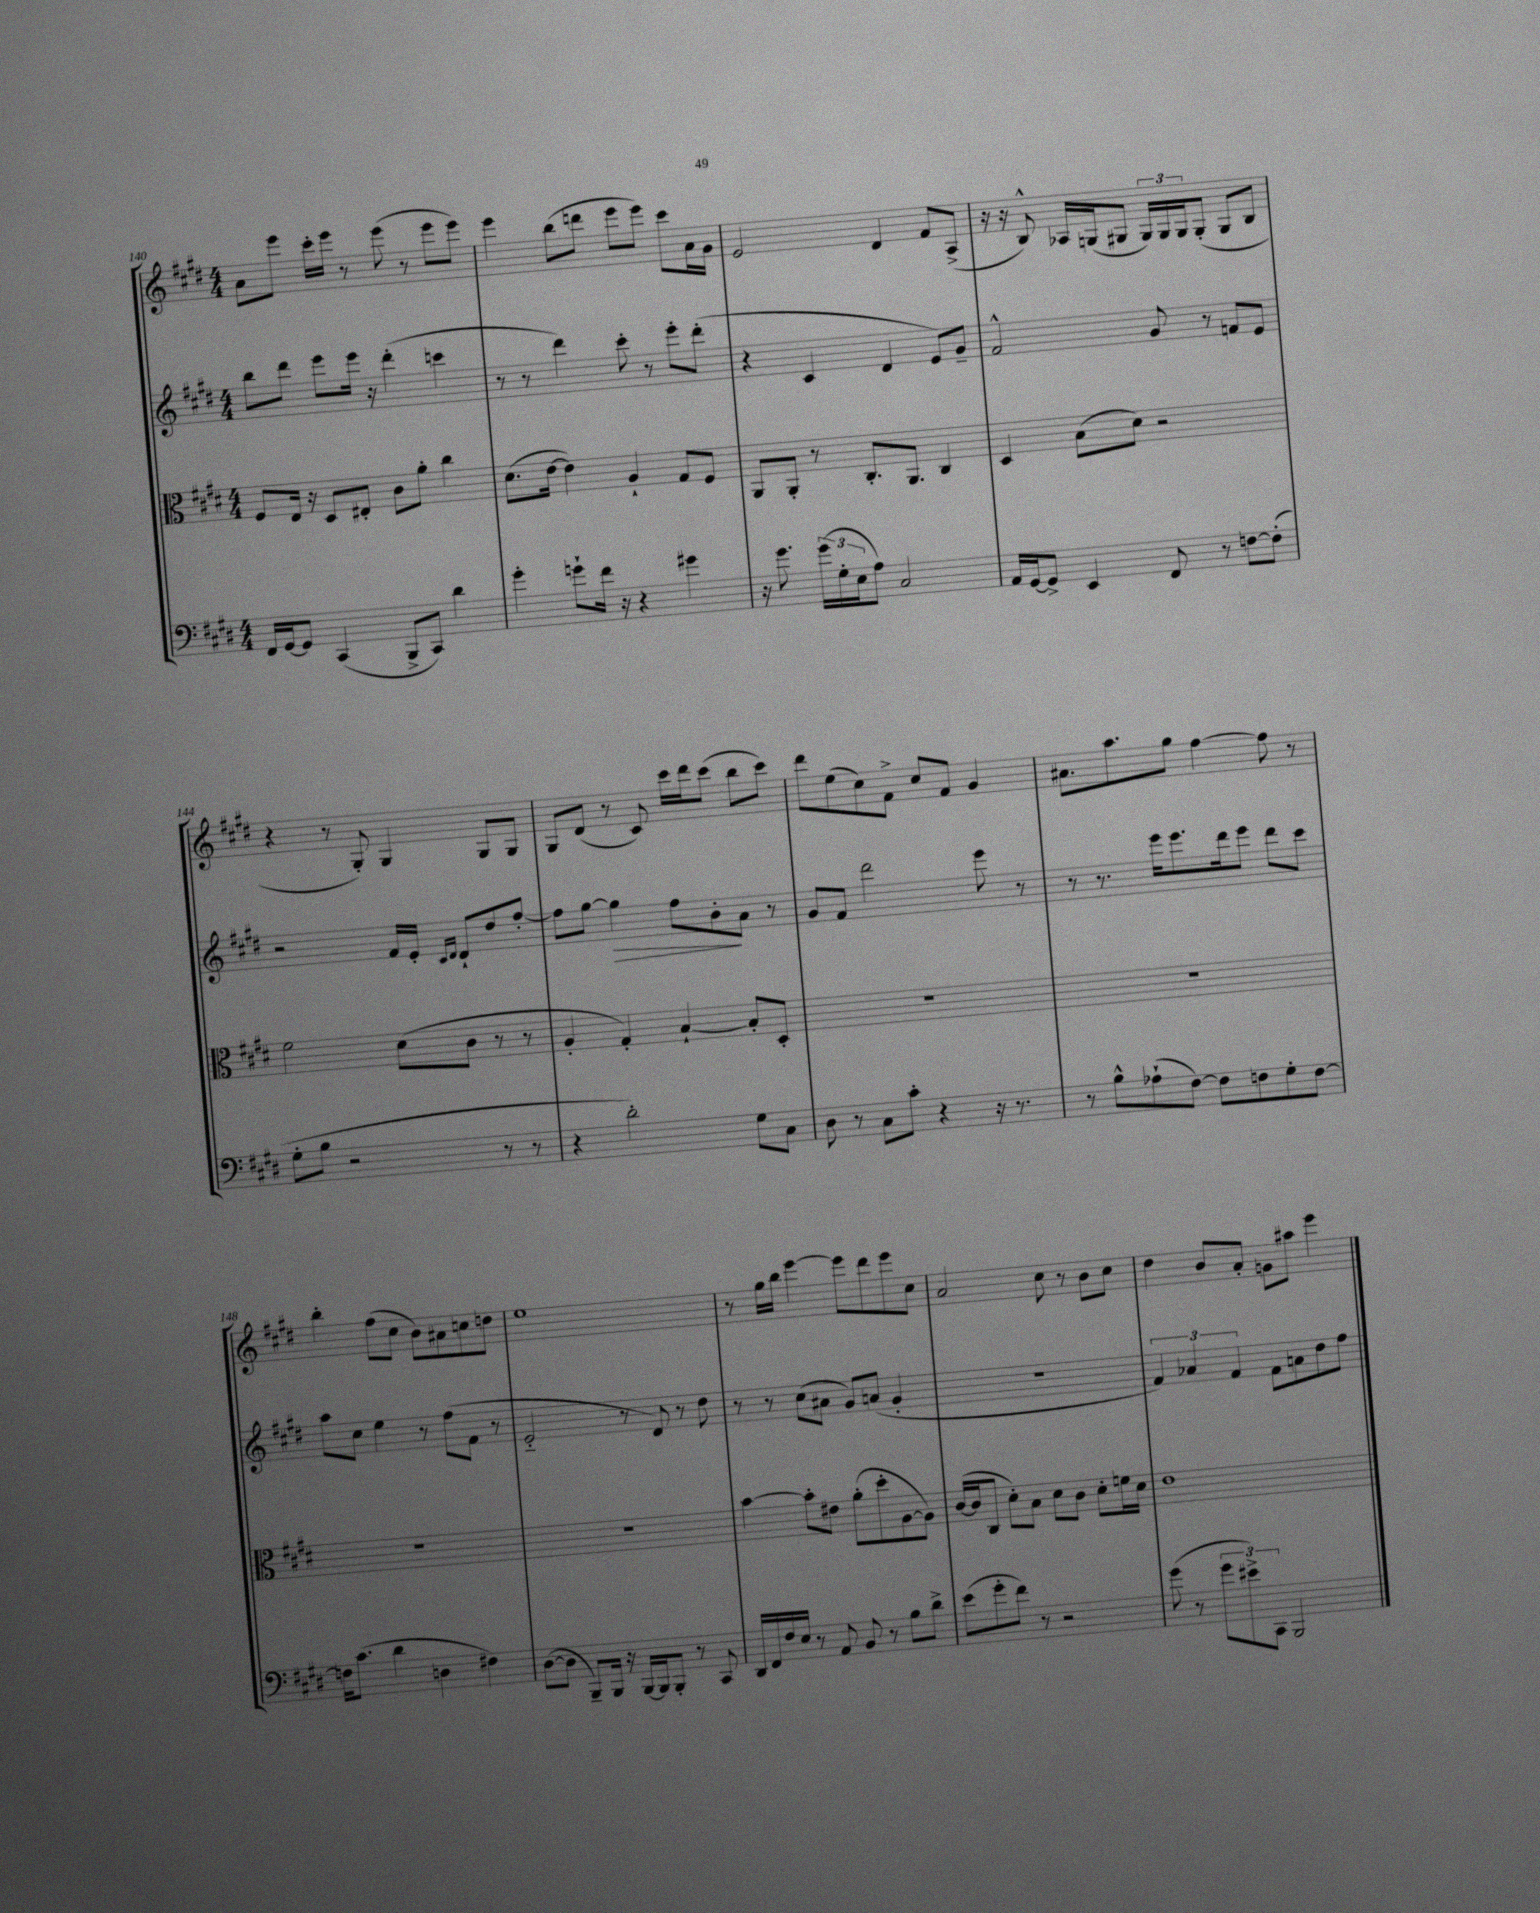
<<
\new StaffGroup <<
\new Staff = "s0" {
    \clef treble \key e \major \numericTimeSignature \time 4/4
    a'8 e'''8 cis'''16-. e'''16 r8 e'''8( r8 e'''8 e'''8) |
    e'''4 b''8( d'''8 e'''8 e'''8) cis'''8 a'16 gis'16 |
    e'2 dis'4 fis'8 a8->( |
    r16 r16 b8-^) aes16 g16( gis8 \tuplet 3/2 { gis16) gis16 gis16 } gis8-.( gis8 b8 |
    r4 r8 gis8-.) gis4 gis8 gis8 |
    gis8 dis'8( r8 cis'8) cis'''16 dis'''16 cis'''8( b''8 cis'''8) |
    dis'''8 e''8( cis''8) fis'8-> cis''8 fis'8 gis'4 |
    ais'8. a''8. gis''8 fis''4~ fis''8 r8 |
    b''4-. fis''8( cis''8 b'8) ais'8 c''8 d''8 |
    e''1 |
    r8 gis''16 b''16 e'''4~ e'''8 dis'''8 e'''8 cis''8 |
    a'2 cis''8 r8 b'8 cis''8 |
    dis''4 b'8 a'8-. g'8 ais''8 e'''4 \bar "|." |
}
\new Staff = "s1" {
    \clef treble \key e \major \numericTimeSignature \time 4/4
    b''8 dis'''8 e'''8 e'''16 r16 dis'''4-.( c'''4 |
    r8 r8 dis'''4) cis'''8-. r8 e'''8-. dis'''8-.( |
    r4 cis'4 dis'4 e'8) gis'8-- |
    fis'2-^ gis'8 r8 f'8 e'8 |
    r2 fis'16 e'16-. \grace { cis'16 dis'16 } dis'8-! dis''8 fis''8~-. |
    fis''8 gis''8~ gis''4\> fis''8 b'8-.\! a'8 r8 |
    gis'8 fis'8 dis'''2 e'''8 r8 |
    r8 r8. e'''16 e'''8. dis'''16 e'''8 dis'''8 cis'''8 |
    a''8 cis''8 e''4 r8 fis''8( fis'8 r8 |
    e'2-_ r8 dis'8) r8 dis''8 |
    r8 r8 cis''8( ais'8 gis'8) a'8( gis'4-. |
    R1 |
    \tuplet 3/2 { fis'4) aes'4 fis'4 } fis'8 a'8 dis''8 fis''8 \bar "|." |
}
\new Staff = "s2" {
    \clef alto \key e \major \numericTimeSignature \time 4/4
    fis8 e16 r16 dis8 eis8-. cis'8 a'8-. cis''4 |
    dis'8.( e'16~ e'4) a4-! gis8 fis8 |
    a,8 a,8-. r8 cis8.-. a,8. cis4 |
    dis4 b8( dis'8) r2 |
    fis'2 dis'8( cis'8 r8 r8 |
    a4-. gis4-.) b4~-! b8-. dis8-. |
    R1 |
    R1 |
    R1 |
    R1 |
    b'4~ b'8-. eis'8 a'8-.( dis''8-. a8~ a8) |
    cis'16~( cis'16 cis8 dis'8-.) b8 dis'8 cis'8 dis'8-. f'16 dis'16 |
    e'1 \bar "|." |
}
\new Staff = "s3" {
    \clef bass \key e \major \numericTimeSignature \time 4/4
    fis,16 gis,16~ gis,8 cis,4( b,,8-> cis,8) dis'4 |
    gis'4-. g'8-! fis'16 r16 r4 gis'4 |
    r16 gis'8. \tuplet 3/2 { gis'16( gis16-. e16 } a8) cis2 |
    a,16 gis,16~ gis,8-> e,4 fis,8 r8 f8~ f8-.( |
    gis8-. b8 r2 r8 r8 |
    r4 dis'2-.) gis8 cis8 |
    dis8 r8 cis8 cis'8-. r4 r16 r8. |
    r8 b8-^ aes8-!( fis8~) fis8 f8 gis8-. f8~ |
    f16 cis'8.( dis'4 d4 fis4) |
    dis8~( dis8 b,,8--) b,,16 r16 b,,16~ b,,16 b,,8-. r8 cis,8 |
    dis,16 fis,16 fis16 e16 r8 a,8 b,8 r8 b8 dis'8-> |
    e'8( gis'8-. fis'8) r8 r2 |
    gis'8( r8 \tuplet 3/2 { gis'8 eis'8->) cis,8 } b,,2 \bar "|." |
}
>>
>>
\layout { \context { \Score currentBarNumber = #140 } }
